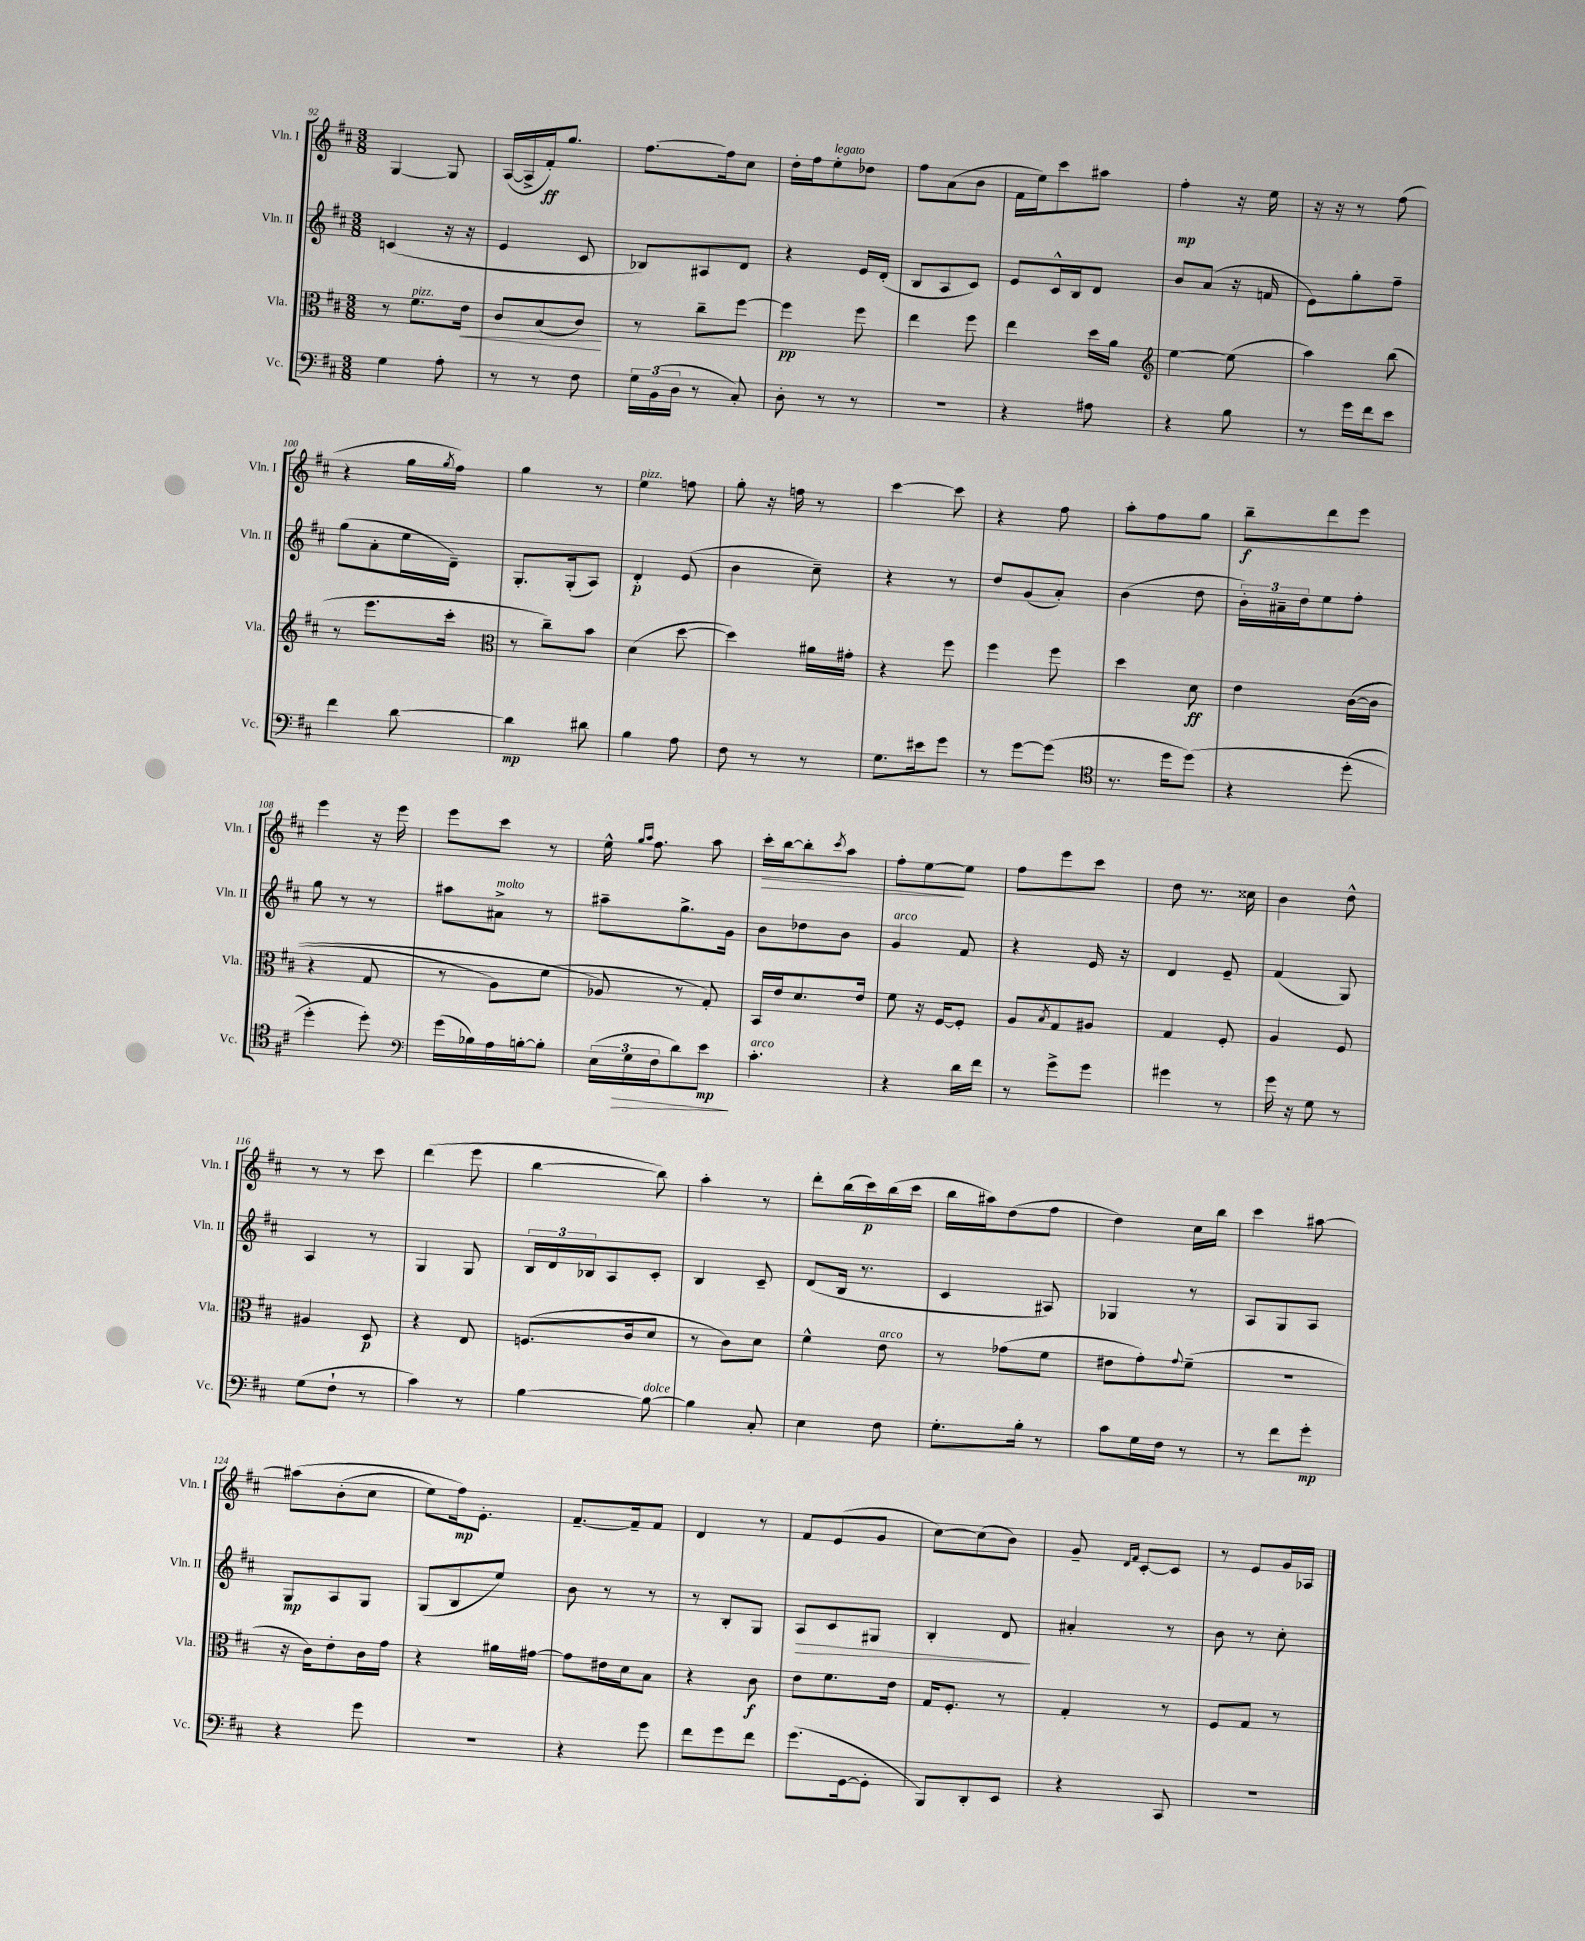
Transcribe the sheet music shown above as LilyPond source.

<<
\new StaffGroup <<
\new Staff = "s0" \with { instrumentName = "Vln. I" shortInstrumentName = "Vln. I" } {
    \clef treble \key d \major \numericTimeSignature \time 3/8
    g4~ g8 |
    a16~( a16-> fis'16-.\ff) g''8. |
    fis''8.~ fis''16 cis''8 |
    d''16-. fis''16 e''8-.^\markup { \italic "legato" } des''8 |
    fis''8 a'8( b'8 |
    fis'16 e''16) cis'''8 ais''8 |
    fis''4-.\mp r16 e''16 |
    r16 r16 r8 fis''8( |
    r4 g''16 \acciaccatura { g''8 } fis''16) |
    g''4 r8 |
    e''4^\markup { \italic "pizz." } f''8 |
    g''8-. r16 f''16 r8 |
    cis'''4~ cis'''8 |
    r4 fis''8 |
    a''8-. fis''8 g''8 |
    b''8--\f d'''8 e'''8 |
    e'''4 r16 e'''16 |
    e'''8 cis'''8 r8 |
    e''16-^ \grace { g''16 a''16 } fis''8. a''8 |
    cis'''16-.\> b''16~ b''8-. \acciaccatura { cis'''8 } a''8 |
    fis''8-. e''8~\! e''8 |
    fis''8 e'''8 cis'''8 |
    d''8 r8. cisis''16 |
    b'4 d''8-^ |
    r8 r8 cis'''8 |
    d'''4( e'''8 |
    b''4~ b''8) |
    a''4-. r8 |
    d'''8-. b''16( cis'''16\p) b''16( cis'''16 |
    b''16 ais''16) d''8( fis''8 |
    d''4) cis''16 b''16 |
    cis'''4 ais''8~ |
    ais''8\( b'8-.( cis''8 |
    e''8) fis''16\mp\) e'8.-. |
    fis'8.~-- fis'16-- fis'8 |
    d'4 r8 |
    fis'8 e'8( g'8 |
    cis''8~) cis''8( b'8) |
    g'8-- \grace { d'16 fis'16 } cis'8~-. cis'8 |
    r8 e'8 g'16 aes16 \bar "|." |
}
\new Staff = "s1" \with { instrumentName = "Vln. II" shortInstrumentName = "Vln. II" } {
    \clef treble \key d \major \numericTimeSignature \time 3/8
    c'4( r16 r16 |
    e'4 cis'8 |
    bes8) ais8 d'8 |
    r4 e'16 d'16-.( |
    b8 a8 cis'8) |
    e'8 cis'16-^ b16 d'8 |
    b'8 a'8( r16 f'16 |
    e'8) g''8-. fis''8-- |
    g''8( a'8-. e''16 d'16--) |
    g8.-. g16-.( a8) |
    d'4-.\p e'8( |
    b'4 cis''8--) |
    r4 r8 |
    d''8 g'8( a'8-.) |
    b'4( d''8 |
    \tuplet 3/2 { b'16-.) ais'16-- d''16 } e''8 fis''8-. |
    g''8 r8 r8 |
    ais''8 ais'8->^\markup { \italic "molto" } r8 |
    ais''8-- g''8.-> g'16 |
    b'8 des''8 b'8 |
    g'4^\markup { \italic "arco" } fis'8 |
    r4 e'16 r16 |
    d'4 e'8-- |
    fis'4( g8) |
    a4 r8 |
    g4 g8 |
    \tuplet 3/2 { b16 d'16 bes16 } a8 cis'8-. |
    b4 cis'8-- |
    d'8( b16 r8. |
    cis'4 ais8) |
    ges4 r8 |
    a8 g8 a8 |
    g8\mp a8 g8 |
    g8( b8 e''8) |
    b'8 r8 r8 |
    r8 b8-. g8 |
    a8\> cis'8 gis8 |
    b4-. d'8\! |
    ais'4-. r8 |
    b'8 r8 cis''8-. \bar "|." |
}
\new Staff = "s2" \with { instrumentName = "Vla." shortInstrumentName = "Vla." } {
    \clef alto \key d \major \numericTimeSignature \time 3/8
    r8 fis'8.^\markup { \italic "pizz." } e'16\< |
    cis'8 b8( cis'8\!) |
    r8 cis''8-- fis''8~ |
    fis''4\pp fis''8 |
    e''4 fis''8 |
    e''4 d''16 a'16 |
    \clef treble e''4~ e''8( |
    a''4) b''8( |
    r8 e'''8. cis'''16-. |
    \clef alto r8 cis''8--) b'8 |
    d'4( d''8~ |
    d''4) ais'16 gis'16-. |
    r4 fis''8 |
    fis''4 fis''8 |
    d''4 d'8\ff |
    e'4 cis'16~(\( cis'16 |
    r4 g8 |
    r8 a8) fis'8( |
    aes8\) r8 g8-.) |
    b,16 e'16 d'8. e'16 |
    fis'8 r16 fis16~ fis8-. |
    a8 \acciaccatura { b8 } g8 ais8 |
    g4 fis8-. |
    a4 fis8 |
    ais4 d8\p |
    r4 e8 |
    f8.( cis'16 d'8 |
    r8 cis'8) d'8 |
    fis'4-^ e'8^\markup { \italic "arco" } |
    r8 ges'8( fis'8 |
    eis'8 g'8-.) \appoggiatura { g'8 } fis'8--( |
    R4. |
    r16 cis'16) e'8-. cis'16 g'16 |
    r4 ais'16 gis'16~ |
    gis'8 eis'16 d'16 b8 |
    r4 cis'8\f |
    e'8 fis'8. e'16 |
    g16 fis8.-. r8 |
    g4-. r8 |
    fis8 g8 r8 \bar "|." |
}
\new Staff = "s3" \with { instrumentName = "Vc." shortInstrumentName = "Vc." } {
    \clef bass \key d \major \numericTimeSignature \time 3/8
    g4 a8-. |
    r8 r8 fis8 |
    \tuplet 3/2 { g16 b,16( d16 } r8 cis8-.) |
    d8-. r8 r8 |
    R4. |
    r4 ais8 |
    r4 b8 |
    r8 g'16 fis'16 e'8 |
    fis'4 d'8~ |
    d'4\mp dis'8 |
    b4 a8 |
    fis8 r8 r8 |
    g8. eis'16 g'8 |
    r8 g'8~ g'8( |
    \clef tenor r8. d''16 d''8)\( |
    r4 d''8-.( |
    d''4-.) d''8-.\) |
    \clef bass g'16( bes16) a16 b16~-. b8-. |
    \tuplet 3/2 { e16( g16\> fis16 } d'8) e'8\mp\! |
    cis'4.-.^\markup { \italic "arco" } |
    r4 d'16 fis'16 |
    r8 g'8-> g'8 |
    gis'4 r8 |
    g'16 r16 g8 r8 |
    g8( fis8-! r8 |
    cis'4) r8 |
    b4~ b8~^\markup { \italic "dolce" } |
    b4 cis8-. |
    e4 fis8 |
    g8.-. b16-. r8 |
    cis'8 g16 fis16 r8 |
    r8 fis'8 g'8-.\mp |
    r4 g'8 |
    R4. |
    r4 g'8 |
    fis'8 g'8 fis'8 |
    g'8.( g,16~ g,8-. |
    b,,8) d,8-. e,8 |
    r4 cis,8 |
    R4. \bar "|." |
}
>>
>>
\layout { \context { \Score currentBarNumber = #92 } }
